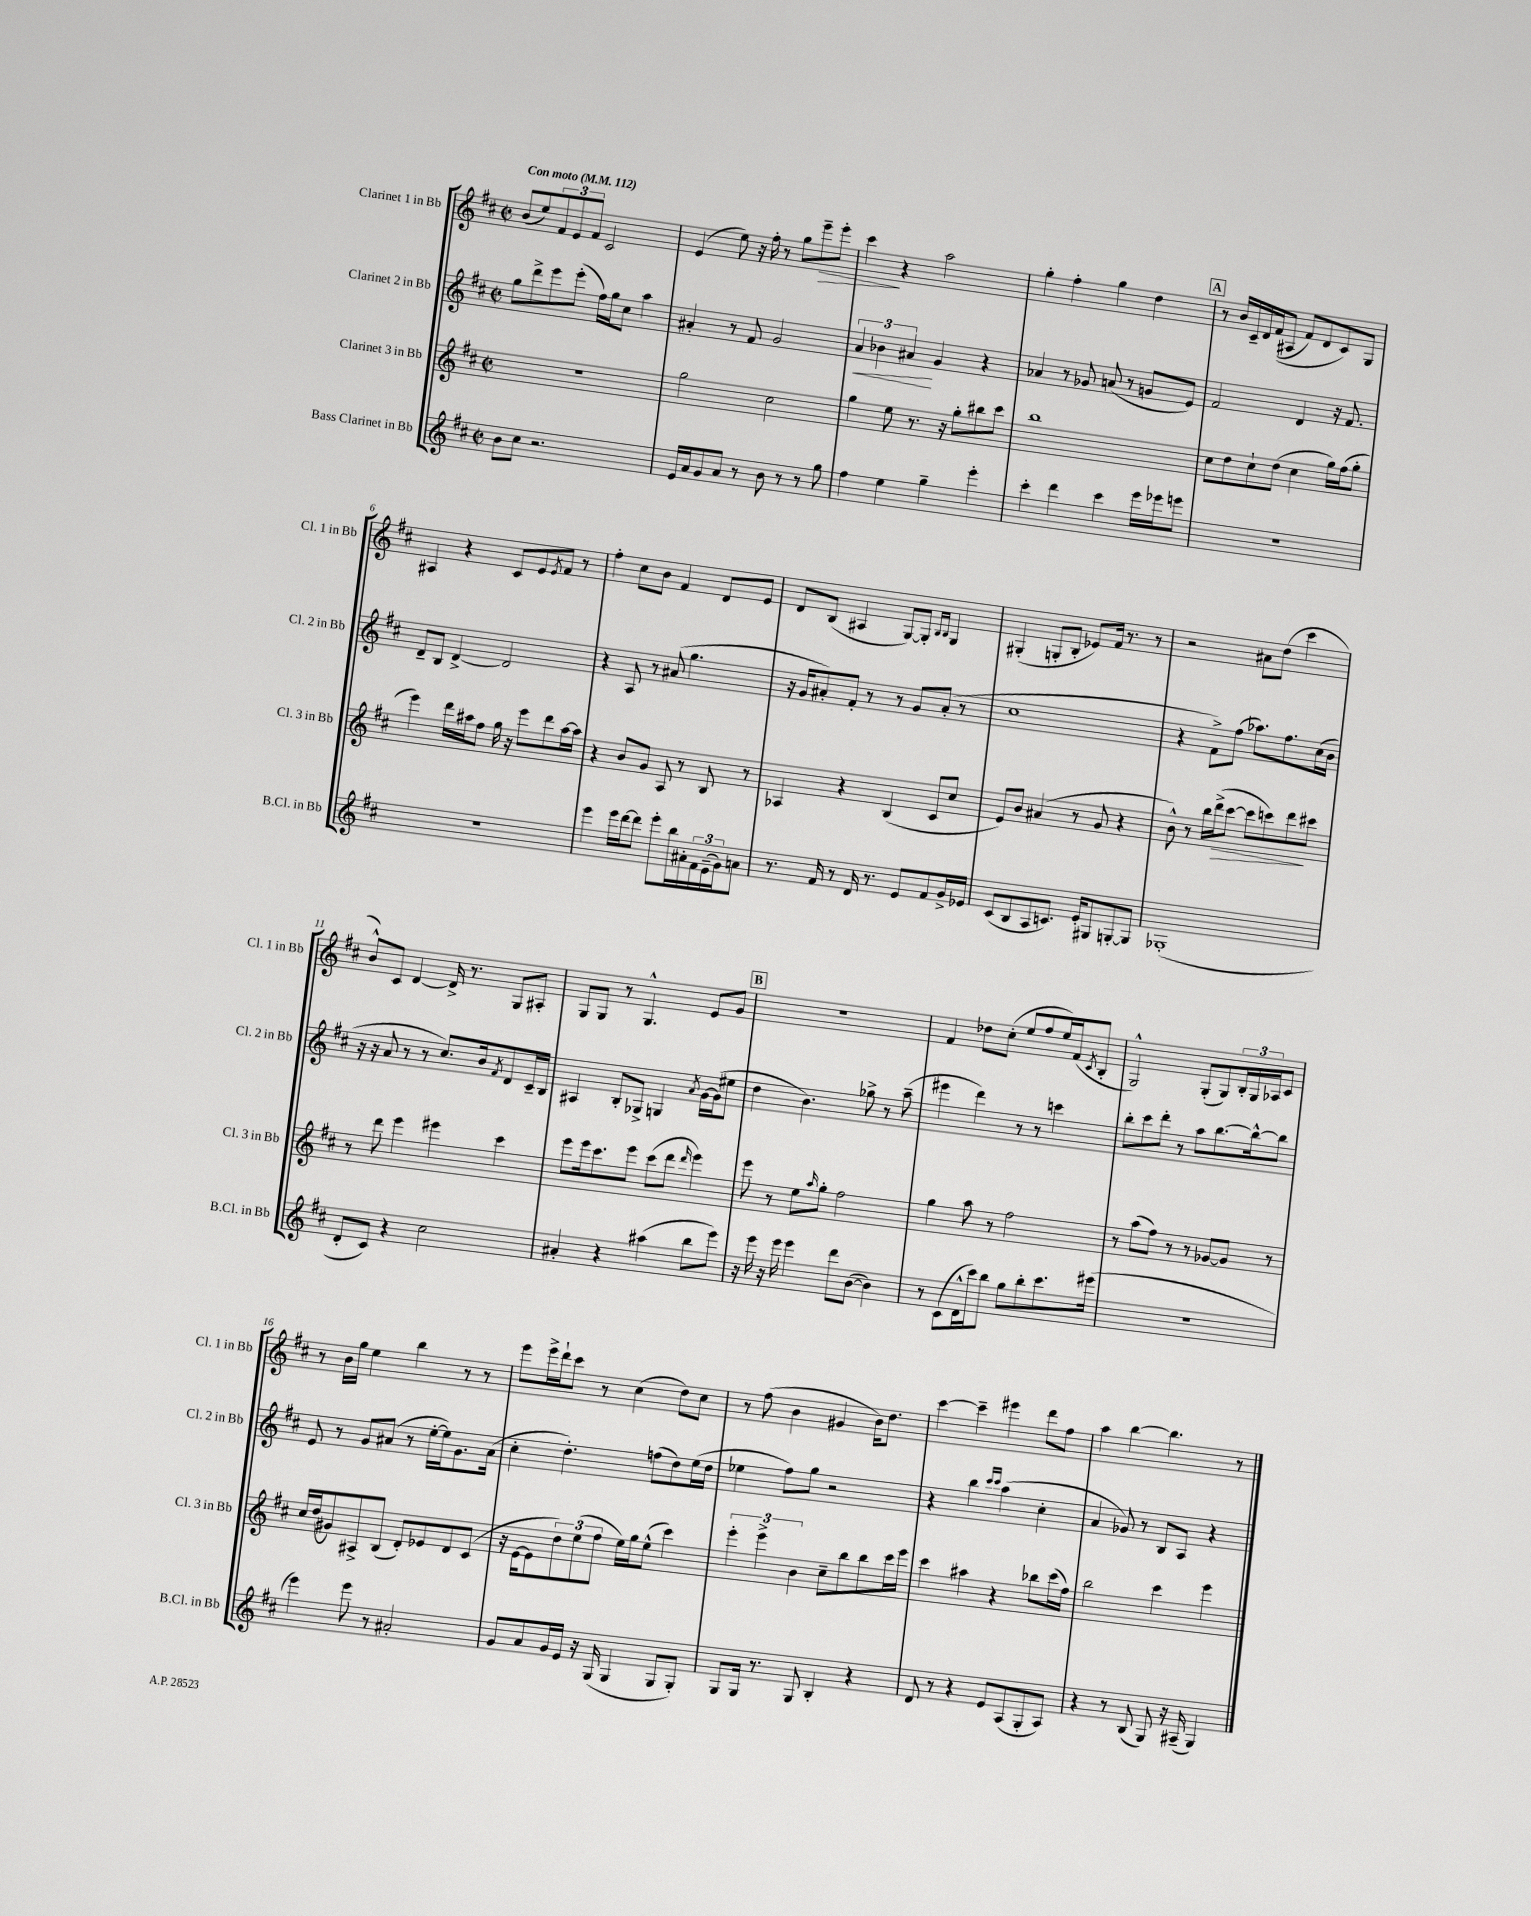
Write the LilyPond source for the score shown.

<<
\new StaffGroup <<
\new Staff = "s0" \with { instrumentName = "Clarinet 1 in Bb" shortInstrumentName = "Cl. 1 in Bb" } {
    \clef treble \key d \major \defaultTimeSignature \time 2/2 \tempo "Con moto" 4 = 112
    b'8( e''8) \tuplet 3/2 { fis'8 e'8 fis'8 } cis'2 |
    e'4( e''8) r16 fis''16-. r8 g''8 e'''8--\> e'''8-. |
    cis'''4\! r4 a''2 |
    g''4-. fis''4-. g''4 d''4 |
    \mark \markup { \box "A" } r8 b'16 cis'16-- d'16 fis'16(\( ais8 fis'8) d'8 cis'8\) g8 |
    ais4 r4 cis'8 e'8 \acciaccatura { e'8 } fis'8 r8 |
    fis''4-. cis''8 b'8 fis'4 d'8 e'8 |
    d'8 b8( ais4 g8~) g8-. \grace { b16 b16 } g4 |
    gis4-.( g8-. b8-. ees'8) fis'16 r8. r8 |
    r2 ais'8 d''8( cis'''4 |
    b'8-^) cis'8 d'4~ d'16-> r8. g8 ais8-. |
    g8 g8 r8 g4.-^ e'8 g'8 |
    \mark \markup { \box "B" } r1 |
    fis'4 des''8 cis''8-.( e''8 fis''8 e''16) fis'16( \acciaccatura { cis'8 } b8-. |
    g2-^) g8-.( g8) \tuplet 3/2 { b16-. g16 aes16 } cis'8 |
    r8 b'16 g''16 e''4 b''4 r8 r8 |
    e'''8 e'''16-> d'''16-! cis'''8 r8 cis''4( d''8) cis''8 |
    r8 fis''8( b'4 gis'4 b'16) d''8. |
    cis'''4~ cis'''4-- eis'''4 d'''8 fis''8 |
    a''4 b''4~ b''4. r8 \bar "|." |
}
\new Staff = "s1" \with { instrumentName = "Clarinet 2 in Bb" shortInstrumentName = "Cl. 2 in Bb" } {
    \clef treble \key d \major \defaultTimeSignature \time 2/2
    g''8 d'''8-> e'''8 e'''8-.( fis''16) g''16 cis''8 a''4 |
    ais'4-. r8 fis'8 g'2 |
    \tuplet 3/2 { a'4\< bes'4 ais'4\! } g'4 r4 |
    aes'4 r8 ges'8 a'8( r8 g'8 e'8) |
    \mark \markup { \box "A" } fis'2 d'4 r16 fis'8. |
    d'8-- b8 d'4~-> d'2 |
    r4 a8 r8 ais'8( g''4. |
    r16 g'16 ais'8-.) fis'8-. r8 r8 g'8 ais'8-.( r8 |
    cis''1 |
    r4 fis'8->) fis''8( aes''8.) fis''8. cis''16( b'16 |
    r16 r16 a'8 r8 r8 cis''8.) b'16 \acciaccatura { fis'8 } d'8 cis'16-- b16 |
    ais4 b8-. ges8-> g4 \acciaccatura { a'8 } g'16~ g'16( eis''8 |
    \mark \markup { \box "B" } d''4 b'4.) ges''8-> r8 a''8--( |
    eis'''4 d'''4) r8 r8 c'''4 |
    b''8-. cis'''8 d'''8-. r8 a''8 b''8.~ b''16~-^ b''8 |
    e'8 r8 g'8 ais'8( r8 e''16~-. e''16) g'8. ais'16( |
    cis''4-. d''4.-.) f''8( d''8) e''16( d''16 |
    ees''4 fis''8) g''8 r2 |
    r4 b''4 \grace { cis'''16 cis'''16 } a''4( cis''4-. |
    a'4 ges'8) r8 b8 a8 r4 \bar "|." |
}
\new Staff = "s2" \with { instrumentName = "Clarinet 3 in Bb" shortInstrumentName = "Cl. 3 in Bb" } {
    \clef treble \key d \major \defaultTimeSignature \time 2/2
    R1 |
    g''2 cis''2 |
    g''4 e''8 r8. r16 g''8-. bis''8 cis'''8 |
    b''1 |
    \mark \markup { \box "A" } cis''8 d''8 cis''8-! d''8( cis''4 g''16) fis''16( g''8-. |
    e'''4) d'''16 ais''16 fis''8 g''16 r16 e'''8 d'''8 ais''16~ ais''16 |
    r4 b'8 g'8 a8 r8 b8 r8 |
    aes4 r4 b4( cis'8 cis''8 |
    e'8) b'8 ais'4( r8 g'8 r4 |
    b'8-^) r8 b''16 d'''16->\>( cis'''8~ cis'''8 c'''8) d'''8\! cis'''8 |
    r8 d'''8 e'''4 eis'''4 cis'''4 |
    e'''8 e'''16 cis'''8. e'''8 cis'''8( d'''8 \grace { d'''16 } e'''4) |
    \mark \markup { \box "B" } e'''8 r8 e''8 \grace { a''16 } g''8-. fis''2 |
    g''4 a''8 r8 fis''2 |
    r8 a''8( fis''8) r8 r8 ges'8~ ges'8 r8 |
    cis''16 d''16( gis'8) ais8-> b8( d'8-.) ees'8 d'8 cis'8( |
    r16 e'16~ e'8 \tuplet 3/2 { d''8) e''8( fis''8 } e''16) g''16 e''8-^( cis'''4) |
    \tuplet 3/2 { e'''4-. e'''4-> b'4 } cis''8-- b''8 b''8 cis'''16 e'''16 |
    cis'''4 ais''4 r4 bes''8 cis'''16( fis''16) |
    b''2 cis'''4 e'''4 \bar "|." |
}
\new Staff = "s3" \with { instrumentName = "Bass Clarinet in Bb" shortInstrumentName = "B.Cl. in Bb" } {
    \clef treble \key d \major \defaultTimeSignature \time 2/2
    b'8 cis''8 r2. |
    e'16 a'16 g'8 a'8 r8 b'8 r8 r8 g''8 |
    fis''4 e''4 g''4-- e'''4-. |
    cis'''4-. d'''4 cis'''4 e'''16 ees'''16 e'''8 |
    \mark \markup { \box "A" } R1 |
    R1 |
    e'''4 e'''16 d'''16~ d'''8 e'''8-. b''16 ais'16-. \tuplet 3/2 { fis'16 e'16--( g'16) } a'8 |
    r8. fis'16 r8 d'16 r8. e'8 fis'8 g'16-> ees'16 |
    cis'8( b8 a8 c'8.) e'16-. gis8 g8~-. g8 |
    ges1-.( |
    d'8-. cis'8) r4 cis''2 |
    ais'4-. r4 ais''4( b''8 e'''8) |
    \mark \markup { \box "B" } r16 e'''16 r16 e'''16 e'''4 d'''8 b'8~( b'4) |
    r8 cis'8( d'16-^ cis'''16) b''8 g''8 b''8-. cis'''8. eis'''16( |
    r1 |
    e'''4) e'''8 r8 ais'2-. |
    g'8 a'8 g'16 e'16 r16 g16( g4 g8 g8-.) |
    g8 g16 r8. g8 b4-. r4 |
    d'8 r8 r4 e'8 a8( g8-. a8) |
    r4 r8 b8( g8) r16 ais16--( g4) \bar "|." |
}
>>
>>
